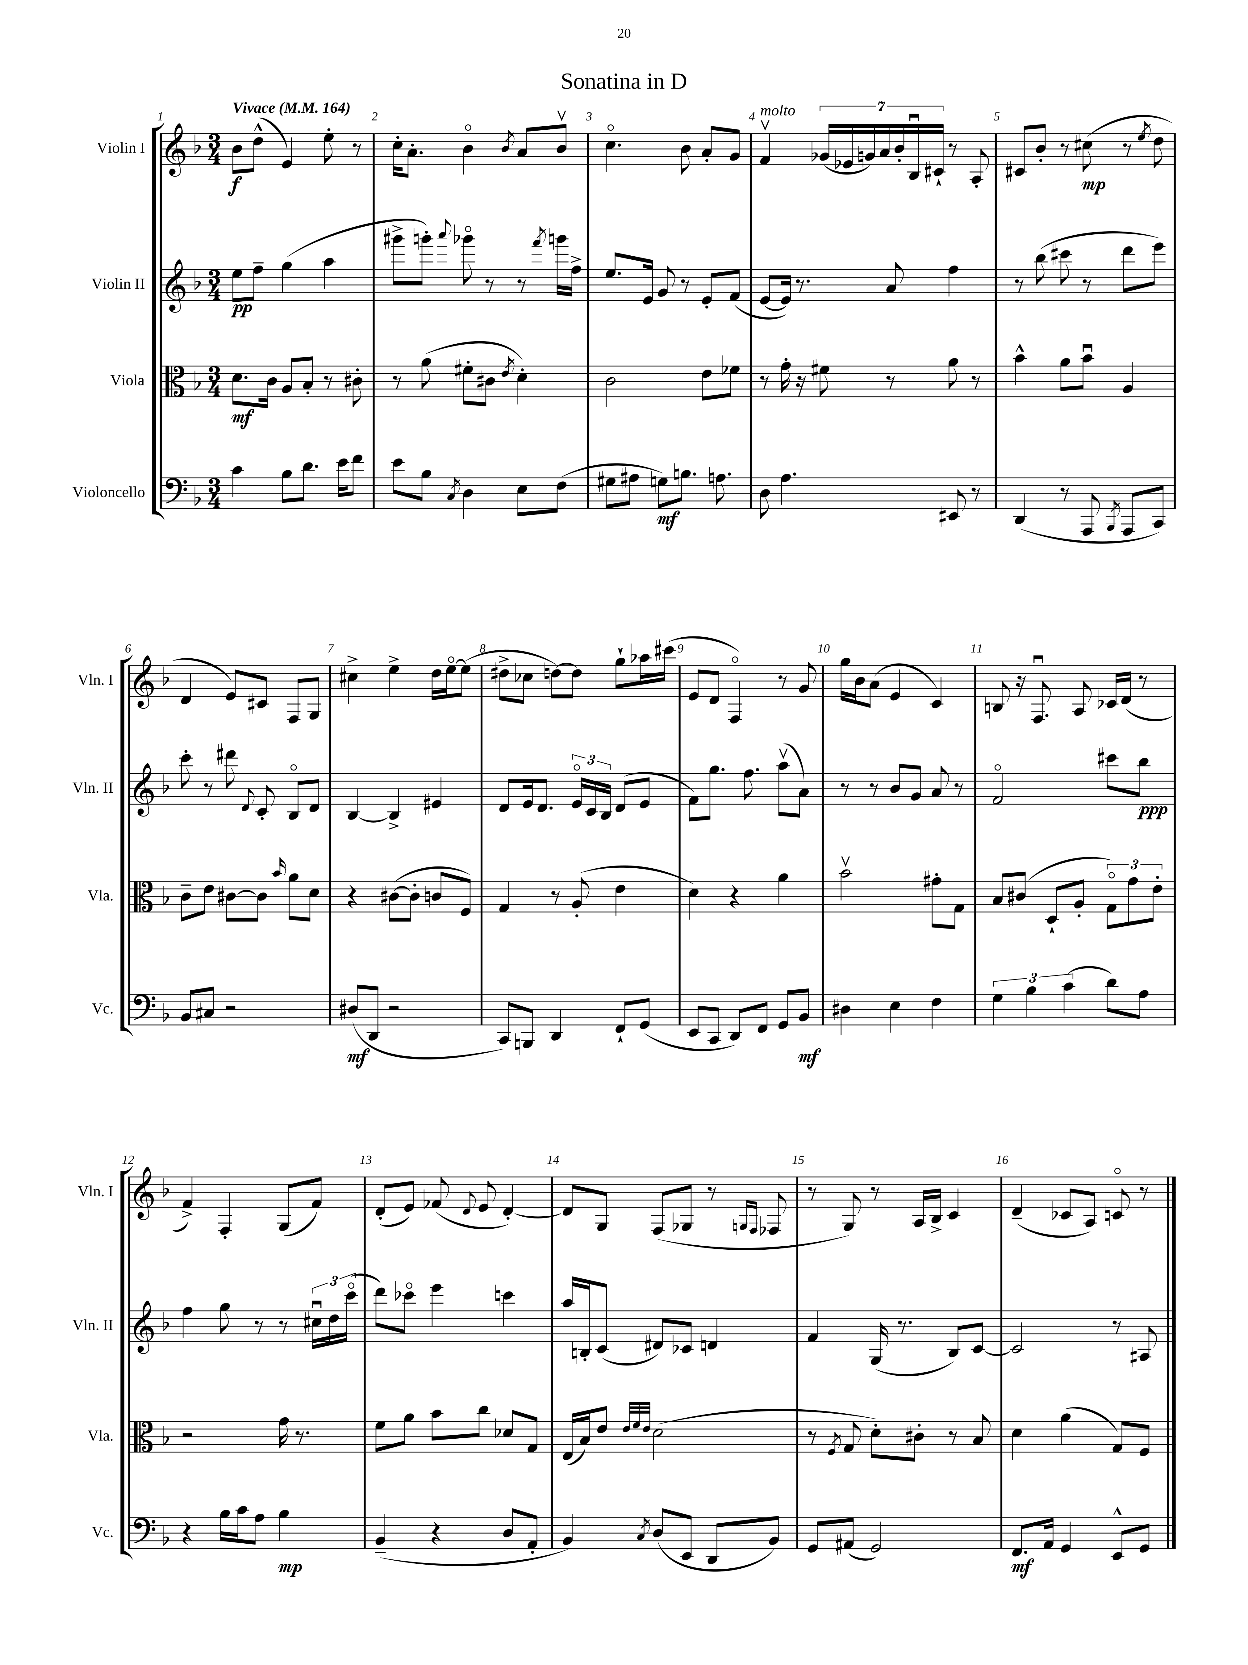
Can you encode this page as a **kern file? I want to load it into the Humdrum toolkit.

**kern	**dynam	**kern	**dynam	**kern	**dynam	**kern	**dynam
*part4	*part4	*part3	*part3	*part2	*part2	*part1	*part1
*staff4	*staff4	*staff3	*staff3	*staff2	*staff2	*staff1	*staff1
*I"Violoncello	*	*I"Viola	*	*I"Violin II	*	*I"Violin I	*
*I'Vc.	*	*I'Vla.	*	*I'Vln. II	*	*I'Vln. I	*
*clefF4	*	*clefC3	*	*clefG2	*	*clefG2	*
*k[b-]	*	*k[b-]	*	*k[b-]	*	*k[b-]	*
*M3/4	*	*M3/4	*	*M3/4	*	*M3/4	*
*MM164	*	*MM164	*	*MM164	*	*MM164	*
=1	=1	=1	=1	=1	=1	=1	=1
!	!	!	!	!	!	!LO:TX:a:B:t=Vivace	!
4c\	.	8.d\L	mf	8ee\L	pp	8b-\L	f
.	.	.	.	8ff~\J	.	(8dd^^\J	.
.	.	16c\Jk	.	.	.	.	.
8B-\L	.	8A/L	.	(4gg\	.	4e/)	.
8.d\J	.	8B-'/J	.	.	.	.	.
.	.	8r	.	4aa\	.	8ee'\	.
16e\KL	.	.	.	.	.	.	.
8f\J	.	8c#X'\	.	.	.	8r	.
=2	=2	=2	=2	=2	=2	=2	=2
8e\L	.	8r	.	8ggg#X^\L	.	16cc'\KL	.
.	.	.	.	.	.	8.a'\J	.
8B-\J	.	(8a\	.	8gggn'\J)	.	.	.
8qC/	.	.	.	8qqaaa/	.	.	.
4D\	.	8f#X'\L	.	8ggg-X\	.	4b-\	.
.	.	8c#X\J	.	8r	.	.	.
.	.	8qe/	.	.	.	8qb-/	.
8E\L	.	4d'\)	.	8r	.	8a/L	.
.	.	.	.	8qfff/	.	.	.
(8F\J	.	.	.	16gggn\LL	.	8b-v/J	.
.	.	.	.	16ff^\JJ	.	.	.
=3	=3	=3	=3	=3	=3	=3	=3
8G#X\L	.	2c\	.	8.ee/L	.	4.cc\	.
8A#X\J	.	.	.	.	.	.	.
.	.	.	.	16e/Jk	.	.	.
8Gn\L)	mf	.	.	8g/	.	.	.
8.Bn\J	.	.	.	8r	.	8b-\	.
.	.	8e\L	.	8e'/L	.	8a'/L	.
8.An\	.	.	.	.	.	.	.
.	.	8f-X\J	.	(8f/J	.	8g/J	.
=4	=4	=4	=4	=4	=4	=4	=4
!	!	!	!	!	!	!LO:TX:a:i:t=molto	!
8D\	.	8r	.	[8e/L	.	4fv/	.
4.A\	.	16g'\	.	16e/Jk])	.	.	.
.	.	16r	.	8.r	.	.	.
.	.	8f#X\	.	.	.	(28g-X/LL	.
.	.	.	.	.	.	28e-X/	.
.	.	.	.	.	.	28gn/)	.
.	.	.	.	.	.	28a/	.
.	.	8r	.	8a/	.	.	.
.	.	.	.	.	.	28b-'/	.
.	.	.	.	.	.	28B-u/	.
.	.	.	.	.	.	28c#X`/JJ	.
8EE#X/	.	8a\	.	4ff\	.	8r	.
8r	.	8r	.	.	.	8A'/	.
=5	=5	=5	=5	=5	=5	=5	=5
(4DD/	.	4b-^^\	.	8r	.	8c#X/L	.
.	.	.	.	(8bb-\	.	8b-'/J	.
8r	.	8a\L	.	8ccc#X\	.	8r	.
8AAA/	.	8b-u\J	.	8r	.	(8cc#X\	mp
8qBBB-/	.	.	.	.	.	.	.
8AAA/L	.	4A/	.	8ddd\L	.	8r	.
.	.	.	.	.	.	8qee/	.
8CC/J)	.	.	.	8eee\J)	.	8dd\	.
!!LO:LB:g=z
=6	=6	=6	=6	=6	=6	=6	=6
8BB-/L	.	8c~\L	.	8ccc'\	.	4d/	.
8C#X/J	.	8e\J	.	8r	.	.	.
2r	.	[8c#X\L	.	8ddd#X\	.	8e/L)	.
.	.	.	.	8qqd/	.	.	.
.	.	8c#\J]	.	8c'/	.	8c#X/J	.
.	.	16qqb-/	.	.	.	.	.
.	.	8a\L	.	8B-/L	.	8F/L	.
.	.	8d\J	.	8d/J	.	8G/J	.
=7	=7	=7	=7	=7	=7	=7	=7
(8D#X/L	mf	4r	.	[4B-/	.	4cc#X^\	.
8DD/J	.	.	.	.	.	.	.
2r	.	([8c#X\L	.	4B-^/]	.	4ee^\	.
.	.	8c#'\J]	.	.	.	.	.
.	.	8cn/L	.	4e#X/	.	16dd\LL	.
.	.	.	.	.	.	[16ee\J	.
.	.	8F/J)	.	.	.	(8ee\J]	.
=8	=8	=8	=8	=8	=8	=8	=8
8CC/L)	.	4G/	.	8d/L	.	8dd#X^\L	.
8BBBn/J	.	.	.	16e/k	.	8cc-X\J	.
.	.	.	.	8.d/J	.	.	.
4DD/	.	8r	.	.	.	[8ddn\L)	.
.	.	(8A'/	.	24e/LL	.	8dd\J]	.
.	.	.	.	24c/	.	.	.
.	.	.	.	24B-/JJ	.	.	.
8FF`/L	.	4e\	.	(8d/L	.	8gg`\L	.
(8GG/J	.	.	.	8e/J	.	16aa-X\L	.
.	.	.	.	.	.	(16ccc#X\JJ	.
=9	=9	=9	=9	=9	=9	=9	=9
8EE/L	.	4d\)	.	8f\L)	.	8e/L	.
8CC/J	.	.	.	8.gg\J	.	8d/J	.
8DD/L)	.	4r	.	.	.	4F/)	.
.	.	.	.	8.ff\	.	.	.
8FF/J	.	.	.	.	.	.	.
8GG/L	.	4a\	.	(8aav\L	.	8r	.
8BB-/J	mf	.	.	8a\J)	.	8g/	.
=10	=10	=10	=10	=10	=10	=10	=10
4D#X\	.	2b-v\	.	8r	.	16gg\LL	.
.	.	.	.	.	.	16b-\J	.
.	.	.	.	8r	.	(8a\J	.
4E\	.	.	.	8b-/L	.	4e/	.
.	.	.	.	8g/J	.	.	.
4F\	.	8g#X'\L	.	8a/	.	4c/)	.
.	.	8G\J	.	8r	.	.	.
=11	=11	=11	=11	=11	=11	=11	=11
6G\	.	8B-/L	.	2f/	.	8Bn/	.
.	.	(8c#X/J	.	.	.	16r	.
6B-\	.	.	.	.	.	.	.
.	.	.	.	.	.	8.Fu/	.
.	.	8D`/L	.	.	.	.	.
(6c\	.	.	.	.	.	.	.
.	.	8A'/J	.	.	.	8A/	.
8d\L)	.	12G\L)	.	8ccc#X\L	.	16c-X/LL	.
.	.	.	.	.	.	(16d/JJ	.
.	.	12g\	.	.	.	.	.
8A\J	.	.	.	8bb-\J	ppp	8r	.
.	.	12e'\J	.	.	.	.	.
!!LO:LB:g=z
=12	=12	=12	=12	=12	=12	=12	=12
4r	.	2r	.	4ff\	.	4f^/)	.
16B-\LL	.	.	.	8gg\	.	4F'/	.
16c\J	.	.	.	.	.	.	.
8A\J	.	.	.	8r	.	.	.
4B-\	mp	16g\	.	8r	.	(8G/L	.
.	.	8.r	.	.	.	.	.
.	.	.	.	24cc#Xu\LL	.	8f/J)	.
.	.	.	.	24dd\	.	.	.
.	.	.	.	(24ccc\JJ	.	.	.
=13	=13	=13	=13	=13	=13	=13	=13
(4BB-~/	.	8f\L	.	8ddd\L)	.	(8d'/L	.
.	.	8a\J	.	8ccc-X\J	.	8e/J)	.
4r	.	8b-\L	.	4eee\	.	(8f-X/	.
.	.	.	.	.	.	8qqd/	.
.	.	8cc\J	.	.	.	8e/	.
8D/L	.	8d-X/L	.	4cccn\	.	[4d'/)	.
8AA'/J	.	8G/J	.	.	.	.	.
=14	=14	=14	=14	=14	=14	=14	=14
4BB-/)	.	(16E/LL	.	16aa/LL	.	8d/L]	.
.	.	16B-/J)	.	16Bn'/J	.	.	.
.	.	8e/J	.	(8c/J	.	8G/J	.
.	.	32qqe/LLL	.	.	.	.	.
.	.	32qqf/	.	.	.	.	.
8qC/	.	32qqe/JJJ	.	.	.	.	.
(8D/L	.	(2d\	.	8d#X/L)	.	(8F/L	.
8EE/J	.	.	.	8c-X/J	.	8G-X/J	.
8DD/L	.	.	.	4dn/	.	8r	.
.	.	.	.	.	.	16qqGn/LL	.
.	.	.	.	.	.	16qqF/JJ	.
8BB-/J)	.	.	.	.	.	8F-X/	.
=15	=15	=15	=15	=15	=15	=15	=15
8GG/L	.	8r	.	4f/	.	8r	.
.	.	8qF/	.	.	.	.	.
(8AA#X/J	.	8G/	.	.	.	8G/)	.
2GG/)	.	8d'\L)	.	(16G/	.	8r	.
.	.	.	.	8.r	.	.	.
.	.	8c#X'\J	.	.	.	16A/LL	.
.	.	.	.	.	.	16B-^/JJ	.
.	.	8r	.	8B-/L)	.	4c/	.
.	.	8B-/	.	[8c/J	.	.	.
=16	=16	=16	=16	=16	=16	=16	=16
8.FF/L	mf	4d\	.	2c/]	.	(4d~/	.
16AA/Jk	.	.	.	.	.	.	.
4GG/	.	(4a\	.	.	.	8c-X/L	.
.	.	.	.	.	.	8A/J)	.
8EE^^/L	.	8G/L)	.	8r	.	8cn/	.
8GG/J	.	8F/J	.	8A#X/	.	8r	.
==	==	==	==	==	==	==	==
*-	*-	*-	*-	*-	*-	*-	*-
